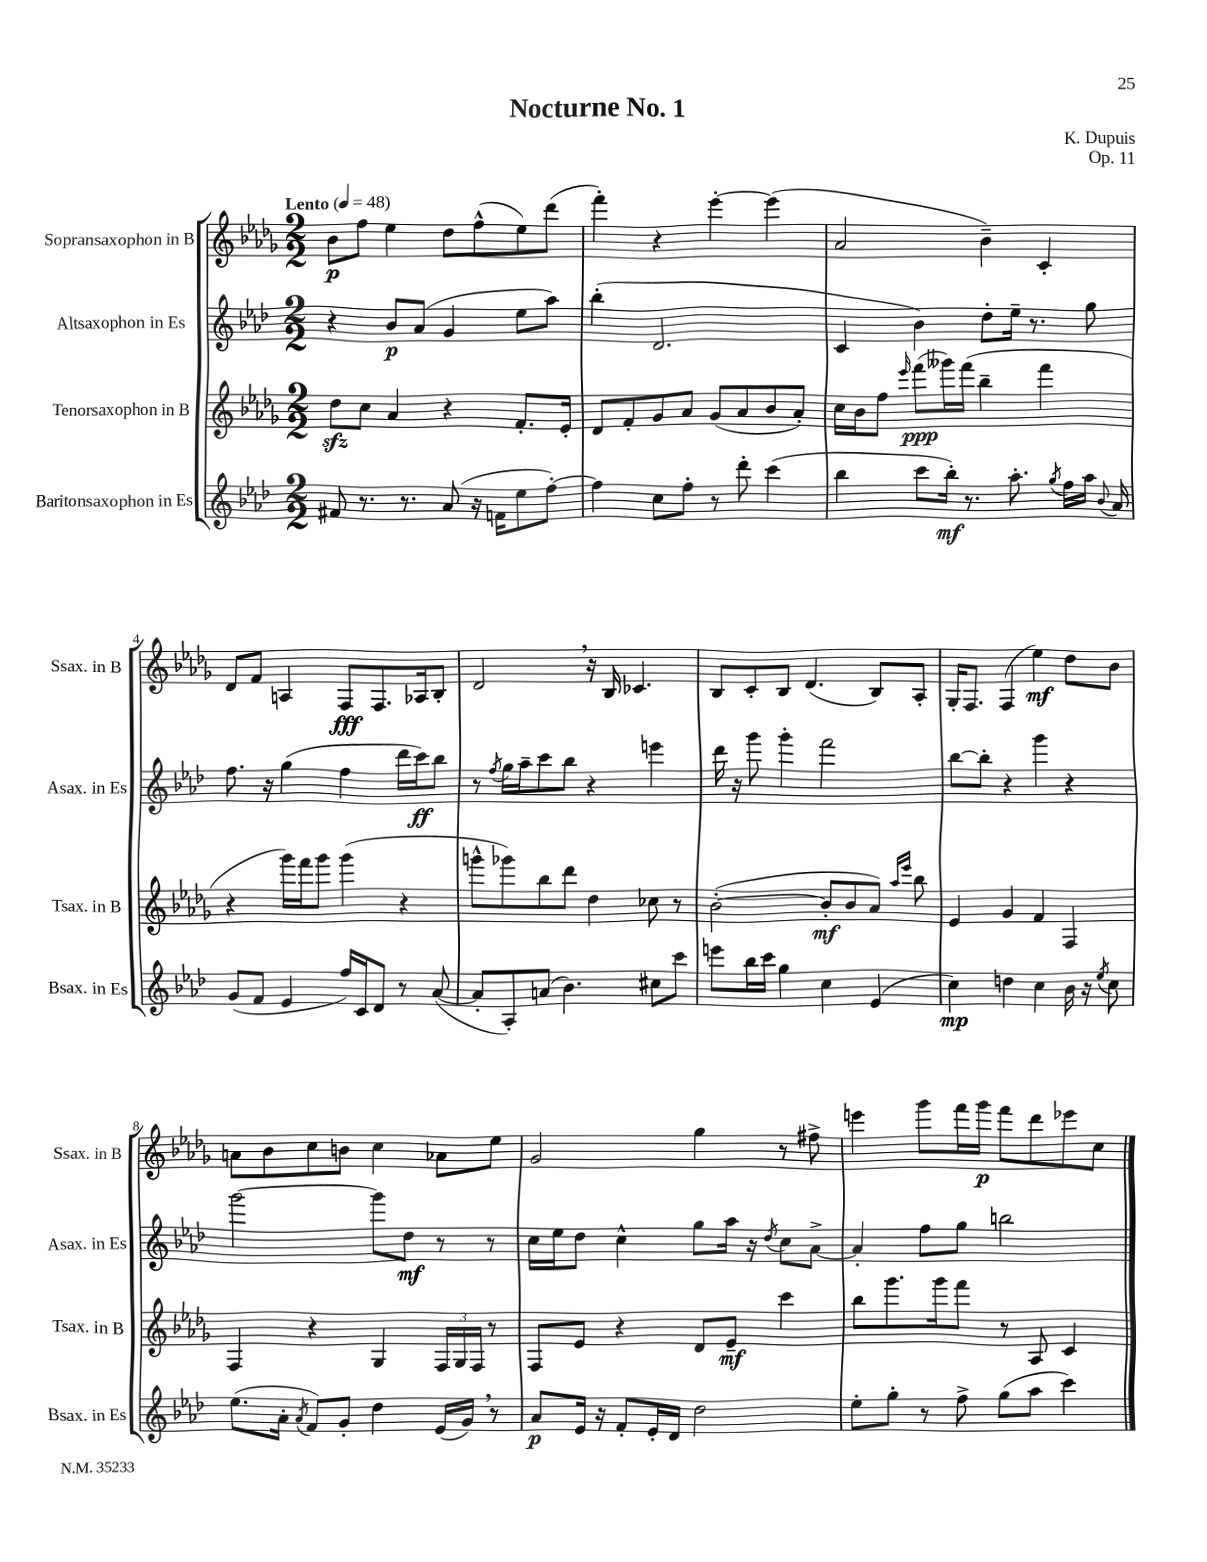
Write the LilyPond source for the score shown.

\header { title = "Nocturne No. 1" composer = "K. Dupuis" opus = "Op. 11" }
<<
\new StaffGroup <<
\new Staff = "s0" \with { instrumentName = "Sopransaxophon in B" shortInstrumentName = "Ssax. in B" } {
    \clef treble \key des \major \numericTimeSignature \time 2/2 \tempo "Lento" 4 = 48
    \autoBeamOff bes'8[\p f''8] ees''4 des''8[ f''8-^( ees''8) des'''8]( |
    f'''4-.) r4 ees'''4~-. ees'''4( |
    aes'2 bes'4--) c'4-. |
    des'8[ f'8] a4 f8[\fff f8. aes16 bes8]-. |
    des'2 \breathe r16 bes16 ces'4. |
    bes8[ c'8-. bes8] des'4.( bes8[) aes8]-. |
    ges16[-. f8.] f4( ees''4\mf) des''8[ bes'8] |
    a'8[ bes'8 c''8 b'8] c''4 aes'8[ ees''8] |
    ges'2 ges''4 r8 fis''8-> |
    e'''4 ges'''8[ f'''16 ges'''16]\p f'''8[ des'''8 ees'''8 c''8] \bar "|." |
}
\new Staff = "s1" \with { instrumentName = "Altsaxophon in Es" shortInstrumentName = "Asax. in Es" } {
    \clef treble \key aes \major \numericTimeSignature \time 2/2
    \autoBeamOff r4 bes'8[\p aes'8]( g'4 ees''8[ aes''8]) |
    bes''4-.( des'2. |
    c'4 bes'4) des''8[-. ees''16]-- r8. g''8 |
    f''8. r16 g''4( f''4 des'''16[ c'''16\ff) bes''8] |
    r8 \acciaccatura { f''8 } g''16[ aes''16-- c'''8 bes''8] r4 e'''4 |
    des'''16 r16 g'''8 g'''4-. f'''2 |
    bes''8[~ bes''8]-. r4 g'''4 r4 |
    g'''2~ g'''8[ des''8]\mf r8 r8 |
    c''16[ ees''16 des''8] c''4-^ g''8[ aes''16] r16 \acciaccatura { des''8 } c''8[ aes'8]~-> |
    aes'4-. f''8[ g''8] b''2 \bar "|." |
}
\new Staff = "s2" \with { instrumentName = "Tenorsaxophon in B" shortInstrumentName = "Tsax. in B" } {
    \clef treble \key des \major \numericTimeSignature \time 2/2
    \autoBeamOff des''8[\sfz c''8] aes'4 r4 f'8.[-. ees'16]-. |
    des'8[ f'8-. ges'8 aes'8] ges'8[( aes'8 bes'8 aes'8]-.) |
    c''16[ bes'16 f''8] \grace { ees'''16 } f'''8[\ppp( geses'''16) f'''16]( bes''4-- f'''4 |
    r4 ges'''16[) f'''16 ges'''8] ges'''4( r4 |
    g'''8[-^ ges'''8) bes''8 des'''8] des''4 ces''8 r8 |
    bes'2~-.( bes'8[-.\mf bes'8 aes'8]) \grace { aes''16[ ees'''16] } bes''8 |
    ees'4 ges'4 f'4 f4 |
    f4 r4 ges4 \tuplet 3/2 { f16[ ges16 f16] } r8 |
    f8[ ees'8] r4 des'8[ ees'8]--\mf c'''4 |
    bes''8[ ges'''8. ges'''16 f'''8] r8 aes8 c'4 \bar "|." |
}
\new Staff = "s3" \with { instrumentName = "Baritonsaxophon in Es" shortInstrumentName = "Bsax. in Es" } {
    \clef treble \key aes \major \numericTimeSignature \time 2/2
    \autoBeamOff fis'8 r8. r8. aes'8( r16 f'16[ ees''8 f''8]~-.) |
    f''4 c''8[ f''8]-. r8 des'''8-. c'''4( |
    bes''4 c'''8[ bes''16]-.\mf) r8. aes''8.-. \acciaccatura { g''8 } f''16[ aes''16] \appoggiatura { bes'8 } aes'16 |
    g'8[( f'8] ees'4 f''16[) c'16 des'8] r8 aes'8~( |
    aes'8[-. aes8-.) a'8]( bes'4.) cis''8[ c'''8] |
    e'''8[ bes''16 c'''16] g''4 c''4 ees'4( |
    c''4\mp) d''4 c''4 bes'16 r16 \acciaccatura { ees''8 } c''8 |
    ees''8.[( aes'16]-. \acciaccatura { aes'8 } f'8[) g'8]-. des''4 ees'16[( g'16]) \breathe r8 |
    aes'8[\p ees'16] r16 f'8[-. ees'16-. des'16] des''2 |
    ees''8[-. g''8]-. r8 f''8-> g''8[( aes''8] c'''4) \bar "|." |
}
>>
>>
